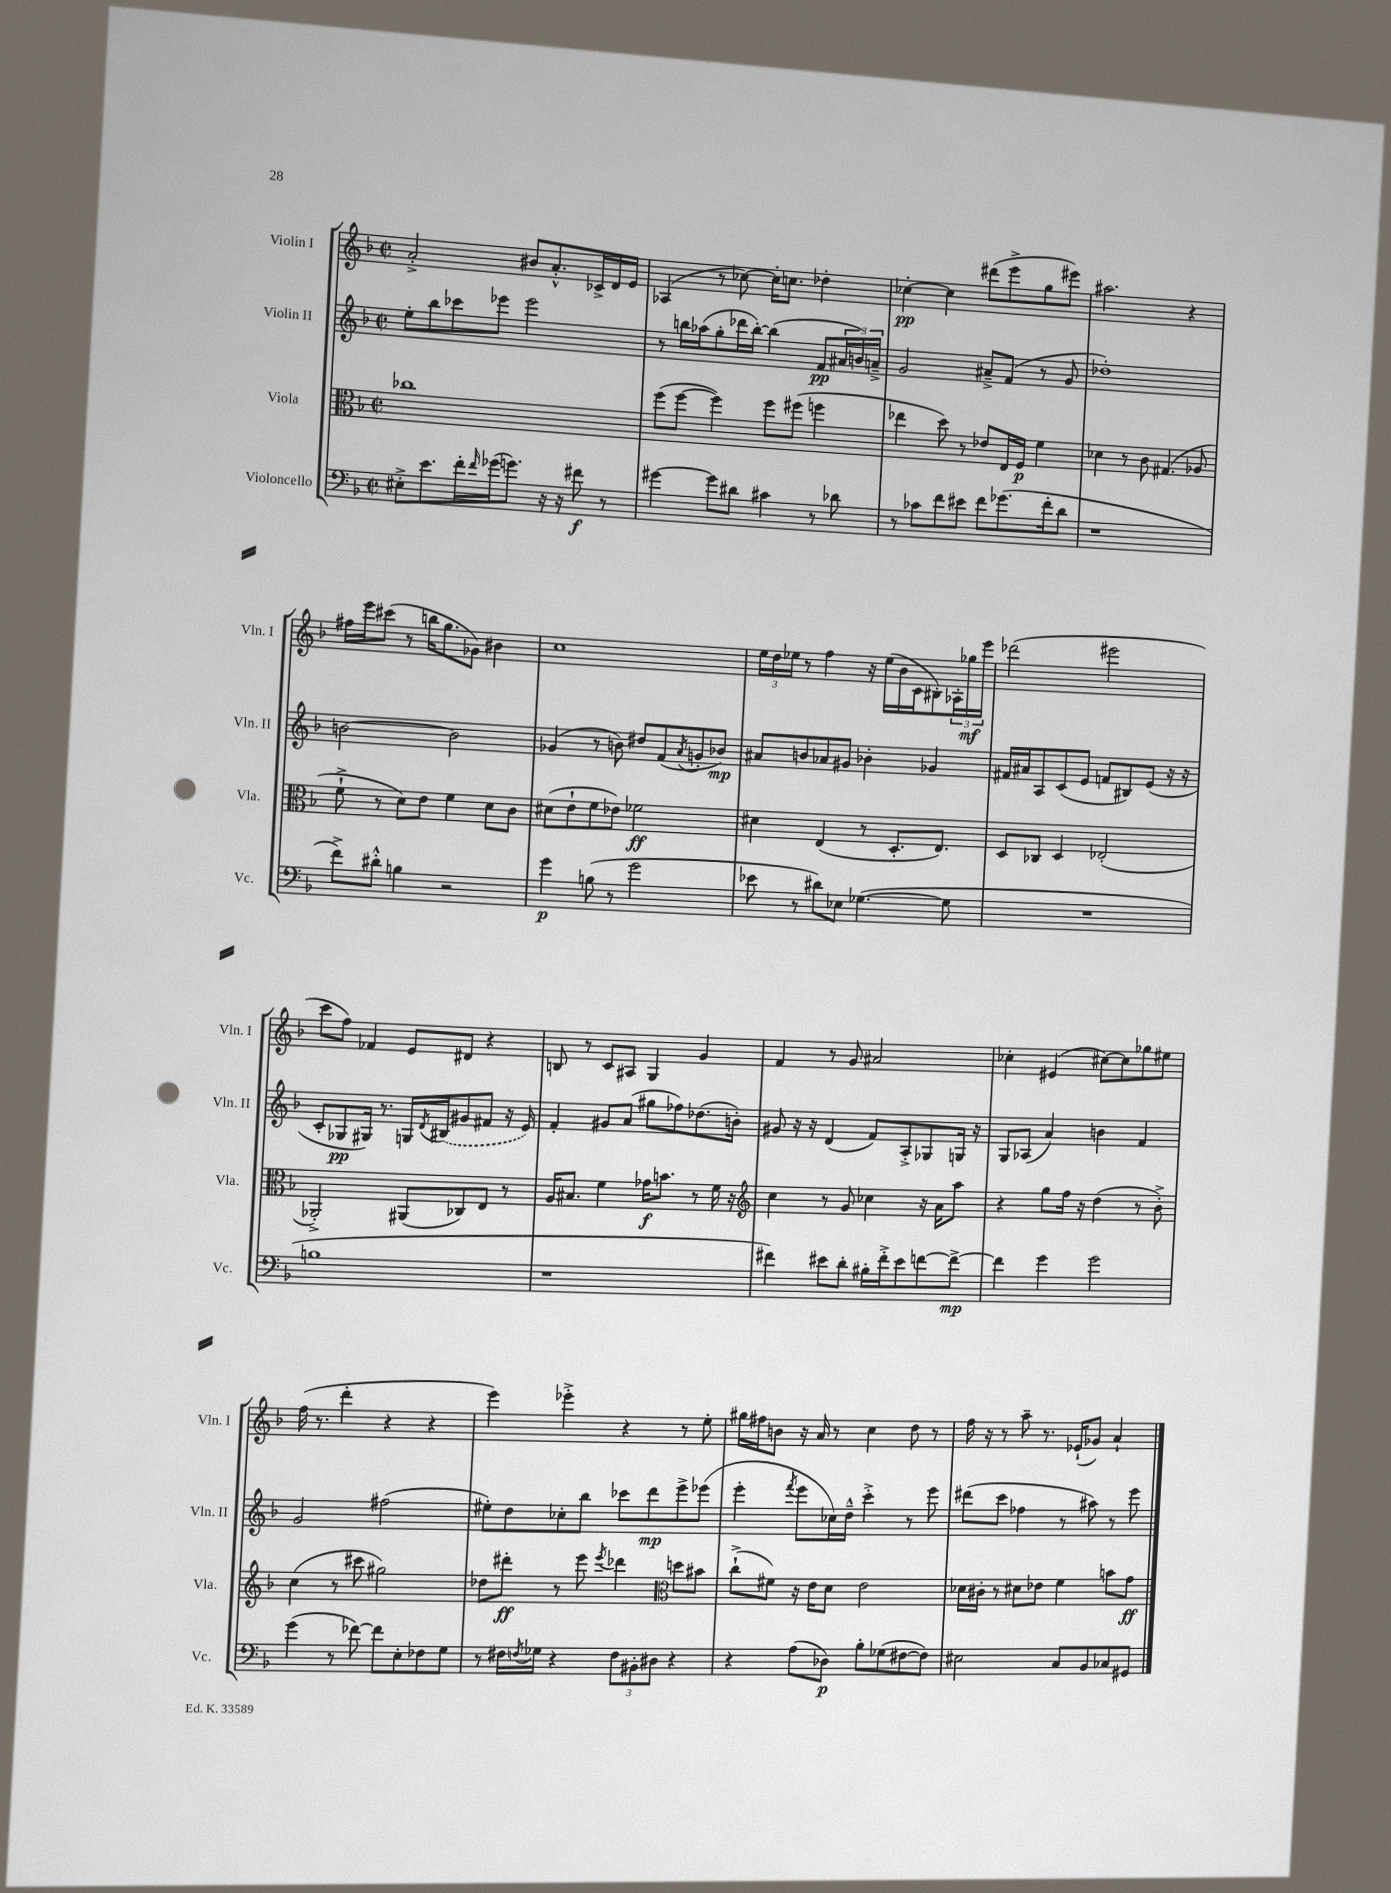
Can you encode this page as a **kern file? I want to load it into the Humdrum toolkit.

**kern	**dynam	**kern	**dynam	**kern	**dynam	**kern	**dynam
*part4	*part4	*part3	*part3	*part2	*part2	*part1	*part1
*staff4	*staff4	*staff3	*staff3	*staff2	*staff2	*staff1	*staff1
*I"Violoncello	*	*I"Viola	*	*I"Violin II	*	*I"Violin I	*
*I'Vc.	*	*I'Vla.	*	*I'Vln. II	*	*I'Vln. I	*
*clefF4	*	*clefC3	*	*clefG2	*	*clefG2	*
*k[b-]	*	*k[b-]	*	*k[b-]	*	*k[b-]	*
*M2/2	*	*M2/2	*	*M2/2	*	*M2/2	*
*met(c|)	*	*met(c|)	*	*met(c|)	*	*met(c|)	*
=8	=8	=8	=8	=8	=8	=8	=8
8E#X'^\L	.	1cc-X	.	8ee'\L	.	2a'^/	.
8.e\	.	.	.	8bb-\	.	.	.
.	.	.	.	8ccc-X\	.	.	.
16f'\L	.	.	.	.	.	.	.
16qqf/	.	.	.	.	.	.	.
(16g-X\J	.	.	.	8eee-X\J	.	.	.
8.gn\J)	.	.	.	.	.	.	.
.	.	.	.	2eee-\	.	8b#X/L	.
16r	.	.	.	.	.	8.a'^^/	.
16r	.	.	.	.	.	.	.
8f#X\	f	.	.	.	.	.	.
.	.	.	.	.	.	16c-X^/L	.
8r	.	.	.	.	.	16d/	.
.	.	.	.	.	.	16e/JJ	.
=9	=9	=9	=9	=9	=9	=9	=9
[4g#X\	.	(8ff\L	.	8r	.	(4A-X/	.
.	.	[8ff\J	.	16bbn\LL	.	.	.
.	.	.	.	(16aa-X\J	.	.	.
8g#\L]	.	4ff\])	.	8gg'\	.	8r	.
8d#X\J	.	.	.	16ddd-X\L	.	[8cc-X\)	.
.	.	.	.	[16bb'\JJ)	.	.	.
4c#X\	.	8ff\L	.	(4bb\]	.	16cc-'\KL]	.
.	.	.	.	.	.	8.ccn\J	.
.	.	(8ff#X\J	.	.	.	.	.
8r	.	4ffn\	.	8f/L	pp	4dd-X'\	.
8d-X\	.	.	.	24a#X/L	.	.	.
.	.	.	.	24bn/)	.	.	.
.	.	.	.	24an~^/JJ	.	.	.
=10	=10	=10	=10	=10	=10	=10	=10
8r	.	4ee-X\	.	2g/	.	[4cc-X'\	pp
8c-X\L	.	.	.	.	.	.	.
8f\	.	8dd\)	.	.	.	4cc-\]	.
8e#X\J	.	8r	.	.	.	.	.
8f\L	.	8e-X/L	.	8a#X~^/L	.	(8ddd#X\L	.
(8.g-X\	.	16E/L	.	(8f/J	.	8eee^\	.
.	.	16F/JJ	p	.	.	.	.
.	.	4f\	.	8r	.	8gg\	.
16f'\k	.	.	.	.	.	.	.
8d\J	.	.	.	8g/	.	8eee#X\J)	.
=11	=11	=11	=11	=11	=11	=11	=11
1r	.	4d-X\	.	1dd-X')	.	2.aa#X\	.
.	.	8r	.	.	.	.	.
.	.	8c\	.	.	.	.	.
.	.	(4.G#X/	.	.	.	.	.
.	.	.	.	.	.	4r	.
.	.	8A-X/	.	.	.	.	.
!!LO:LB:g=z
=12	=12	=12	=12	=12	=12	=12	=12
8f^\L)	.	8f`^\	.	[2bn\	.	16ff#X\LL	.
.	.	.	.	.	.	16eee\J	.
8d#X'^^\J	.	8r	.	.	.	(8ccc#X\J	.
4Bn\	.	8d\L)	.	.	.	8r	.
.	.	8e\J	.	.	.	16bbn\KL	.
.	.	.	.	.	.	8.gg\	.
2r	.	4f\	.	2b\]	.	.	.
.	.	.	.	.	.	8g-X\J)	.
.	.	8d\L	.	.	.	4b#X\	.
.	.	8c\J	.	.	.	.	.
=13	=13	=13	=13	=13	=13	=13	=13
4g\	p	(8d#X\L	.	(4g-X/	.	1cc	.
.	.	8e`\	.	.	.	.	.
(8Bn\	.	8f\	.	8r	.	.	.
8r	.	8e-X\J)	.	8bn\)	.	.	.
2g\	.	2f-X\	ff	8dd#X/L	.	.	.
.	.	.	.	(8f/	.	.	.
.	.	.	.	8qa/	.	.	.
.	.	.	.	8gn'/	.	.	.
.	.	.	.	8b-X/J)	mp	.	.
=14	=14	=14	=14	=14	=14	=14	=14
8e-X\	.	4d#X\	.	8a#X/L	.	24ee\LL	.
.	.	.	.	.	.	24dd\	.
.	.	.	.	.	.	24ee-X\JJ	.
8r	.	.	.	8bn/	.	8r	.
8d#X\L)	.	(4E/	.	8a-X/	.	4ff\	.
8E-X\J	.	.	.	8g#X/J	.	.	.
([4.G-X\	.	8r	.	4b-X'\	.	16r	.
.	.	.	.	.	.	(16ee-\LL	.
.	.	8.D'/L	.	.	.	16b-\	.
.	.	.	.	.	.	16c\J	.
.	.	.	.	4g-X/	.	8B#X'\)	.
.	.	8.E/J)	.	.	.	.	.
8G-\]	.	.	.	.	.	24A-X'\L	.
.	.	.	.	.	.	24gg-X\	mf
.	.	.	.	.	.	24eee\JJ	.
=15	=15	=15	=15	=15	=15	=15	=15
1r	.	8D/L	.	16f#X/LL	.	(2ddd-X\	.
.	.	.	.	16a#X/J	.	.	.
.	.	8C-X/J	.	8A/	.	.	.
.	.	4D/	.	(8c/	.	.	.
.	.	.	.	8e/J	.	.	.
.	.	(2E-X'/	.	8fn/L	.	2eee#X\	.
.	.	.	.	8B#X/)	.	.	.
.	.	.	.	(8e/J	.	.	.
.	.	.	.	16r	.	.	.
.	.	.	.	16r	.	.	.
!!LO:LB:g=z
=16	=16	=16	=16	=16	=16	=16	=16
1Bn	.	2AA-X'^/)	.	8c'/L	.	8ccc\L	.
.	.	.	.	8G-X/	pp	8ff\J)	.
.	.	.	.	16G#X/Jk)	.	4f-X/	.
.	.	.	.	8.r	.	.	.
.	.	(8AA#X/L	.	16Gn/LL	.	8e/L	.
.	.	.	.	8qd/	.	.	.
.	.	.	.	(16B#X/J	.	.	.
.	.	8C-X/)	.	8g#X/	.	8d#X/J	.
.	.	8E/J	.	8f#X/J	.	4r	.
.	.	8r	.	16r	.	.	.
.	.	.	.	16e/)	.	.	.
=17	=17	=17	=17	=17	=17	=17	=17
1r	.	16A/KL	.	4f'/	.	8Bn/	.
.	.	8.B#X/J	.	.	.	.	.
.	.	.	.	.	.	8r	.
.	.	4f\	.	8g#X/L	.	8c/L	.
.	.	.	.	(8a/J	.	8A#X/J	.
.	.	16g-X\KL	f	8gg#X\L	.	4G/	.
.	.	8.bn\J	.	.	.	.	.
.	.	.	.	8ff-X\)	.	.	.
.	.	8r	.	(8.dd-X\	.	4g/	.
.	.	16f\	.	.	.	.	.
.	.	16r	.	16bn'\Jk)	.	.	.
=18	=18	=18	=18	=18	=18	=18	=18
*	*	*clefG2	*	*	*	*	*
4f#X\)	.	4cc\	.	8g#X/	.	4f/	.
.	.	.	.	16r	.	.	.
.	.	.	.	16r	.	.	.
8e#X\L	.	8r	.	(4d/	.	8r	.
8d'\J	.	8g/	.	.	.	8g/	.
16B#X'\LL	.	4cc-X\	.	8f/L)	.	2a#X/	.
16f#'^\J	.	.	.	.	.	.	.
8e#\	.	.	.	8A'^/	.	.	.
[8fn\	.	16r	.	8G-X/	.	.	.
.	.	16a\KL	.	.	.	.	.
8f^\J_	mp	8aa\J	.	16Gn/Jk	.	.	.
.	.	.	.	16r	.	.	.
=19	=19	=19	=19	=19	=19	=19	=19
4f\]	.	4r	.	8G/L	.	4cc-X'\	.
.	.	.	.	(8A-X/J	.	.	.
4g\	.	8gg\L	.	4a/)	.	(4e#X/	.
.	.	16ff\Jk	.	.	.	.	.
.	.	16r	.	.	.	.	.
2g\	.	(4dd\	.	4bn\	.	[8cc#X\L)	.
.	.	.	.	.	.	8cc#\]	.
.	.	8r	.	4f/	.	8gg-X\	.
.	.	8b-'^\)	.	.	.	8ee#X\J	.
!!LO:LB:g=z
=20	=20	=20	=20	=20	=20	=20	=20
(4g\	.	(4cc\	.	2g/	.	(16ff\	.
.	.	.	.	.	.	8.r	.
8r	.	8r	.	.	.	4ddd'\	.
[8f-X\)	.	8ccc#X\	.	.	.	.	.
8f-\L]	.	2gg#X\)	.	(2ff#X\	.	4r	.
8E'\	.	.	.	.	.	.	.
8F-X\	.	.	.	.	.	4r	.
8G\J	.	.	.	.	.	.	.
=21	=21	=21	=21	=21	=21	=21	=21
8r	.	8dd-X\L	.	8ee#X'\L)	.	4eee\)	.
16F#X\LL	.	8ddd#X'\J	ff	8dd\	.	.	.
8qFn/	.	.	.	.	.	.	.
16G-X\JJ	.	.	.	.	.	.	.
4r	.	8r	.	8cc-X'\	.	4eee-X'^\	.
.	.	8eee\	.	8bb-\J	.	.	.
.	.	8qeee/	.	.	.	.	.
12F\L	.	4ddd-X\	.	8ccc-X\L	.	4r	.
12BB#X'\	.	.	.	.	.	.	.
.	.	.	.	8ddd\	mp	.	.
12D#X\J	.	.	.	.	.	.	.
*	*	*clefC3	*	*	*	*	*
4r	.	8ddn\L	.	8eee^\	.	8r	.
.	.	8b#X\J	.	(8eee-X\J	.	8ee'\	.
=22	=22	=22	=22	=22	=22	=22	=22
4r	.	(8cc`^\L	.	4eee'\	.	16gg#X\LL	.
.	.	.	.	.	.	16ff#X\J	.
.	.	8f#X\J)	.	.	.	8bn\J	.
.	.	.	.	8qfff/	.	.	.
(8A\L	.	16r	.	8eee\L	.	16r	.
.	.	16e\KL	.	.	.	16a/	.
8D-X\J)	p	8d\J	.	16cc-X\L)	.	8r	.
.	.	.	.	16dd~^^\JJ	.	.	.
8B-'\L	.	2e\	.	4ccc'^\	.	4cc\	.
(8G-X\	.	.	.	.	.	.	.
[8F#X\	.	.	.	8r	.	8dd\	.
8F#\J])	.	.	.	8eee\	.	8r	.
=23	=23	=23	=23	=23	=23	=23	=23
2E#X\	.	16d-X\LL	.	(8ddd#X\L	.	16ff\	.
.	.	16c#X'\JJ	.	.	.	16r	.
.	.	8r	.	8ccc\J	.	8r	.
.	.	8d#X\L	.	4ff-X\	.	8aa~\	.
.	.	8e-X\J	.	.	.	8.r	.
8C/L	.	4f\	.	8r	.	.	.
.	.	.	.	.	.	(16e-X`/KL	.
8BB-/	.	.	.	8aa#X\)	.	8g-X/J)	.
8C-X/	.	8bn\L	.	8r	.	4a`/	.
8GG#X/J	.	8g\J	ff	8eee\	.	.	.
==	==	==	==	==	==	==	==
*-	*-	*-	*-	*-	*-	*-	*-
